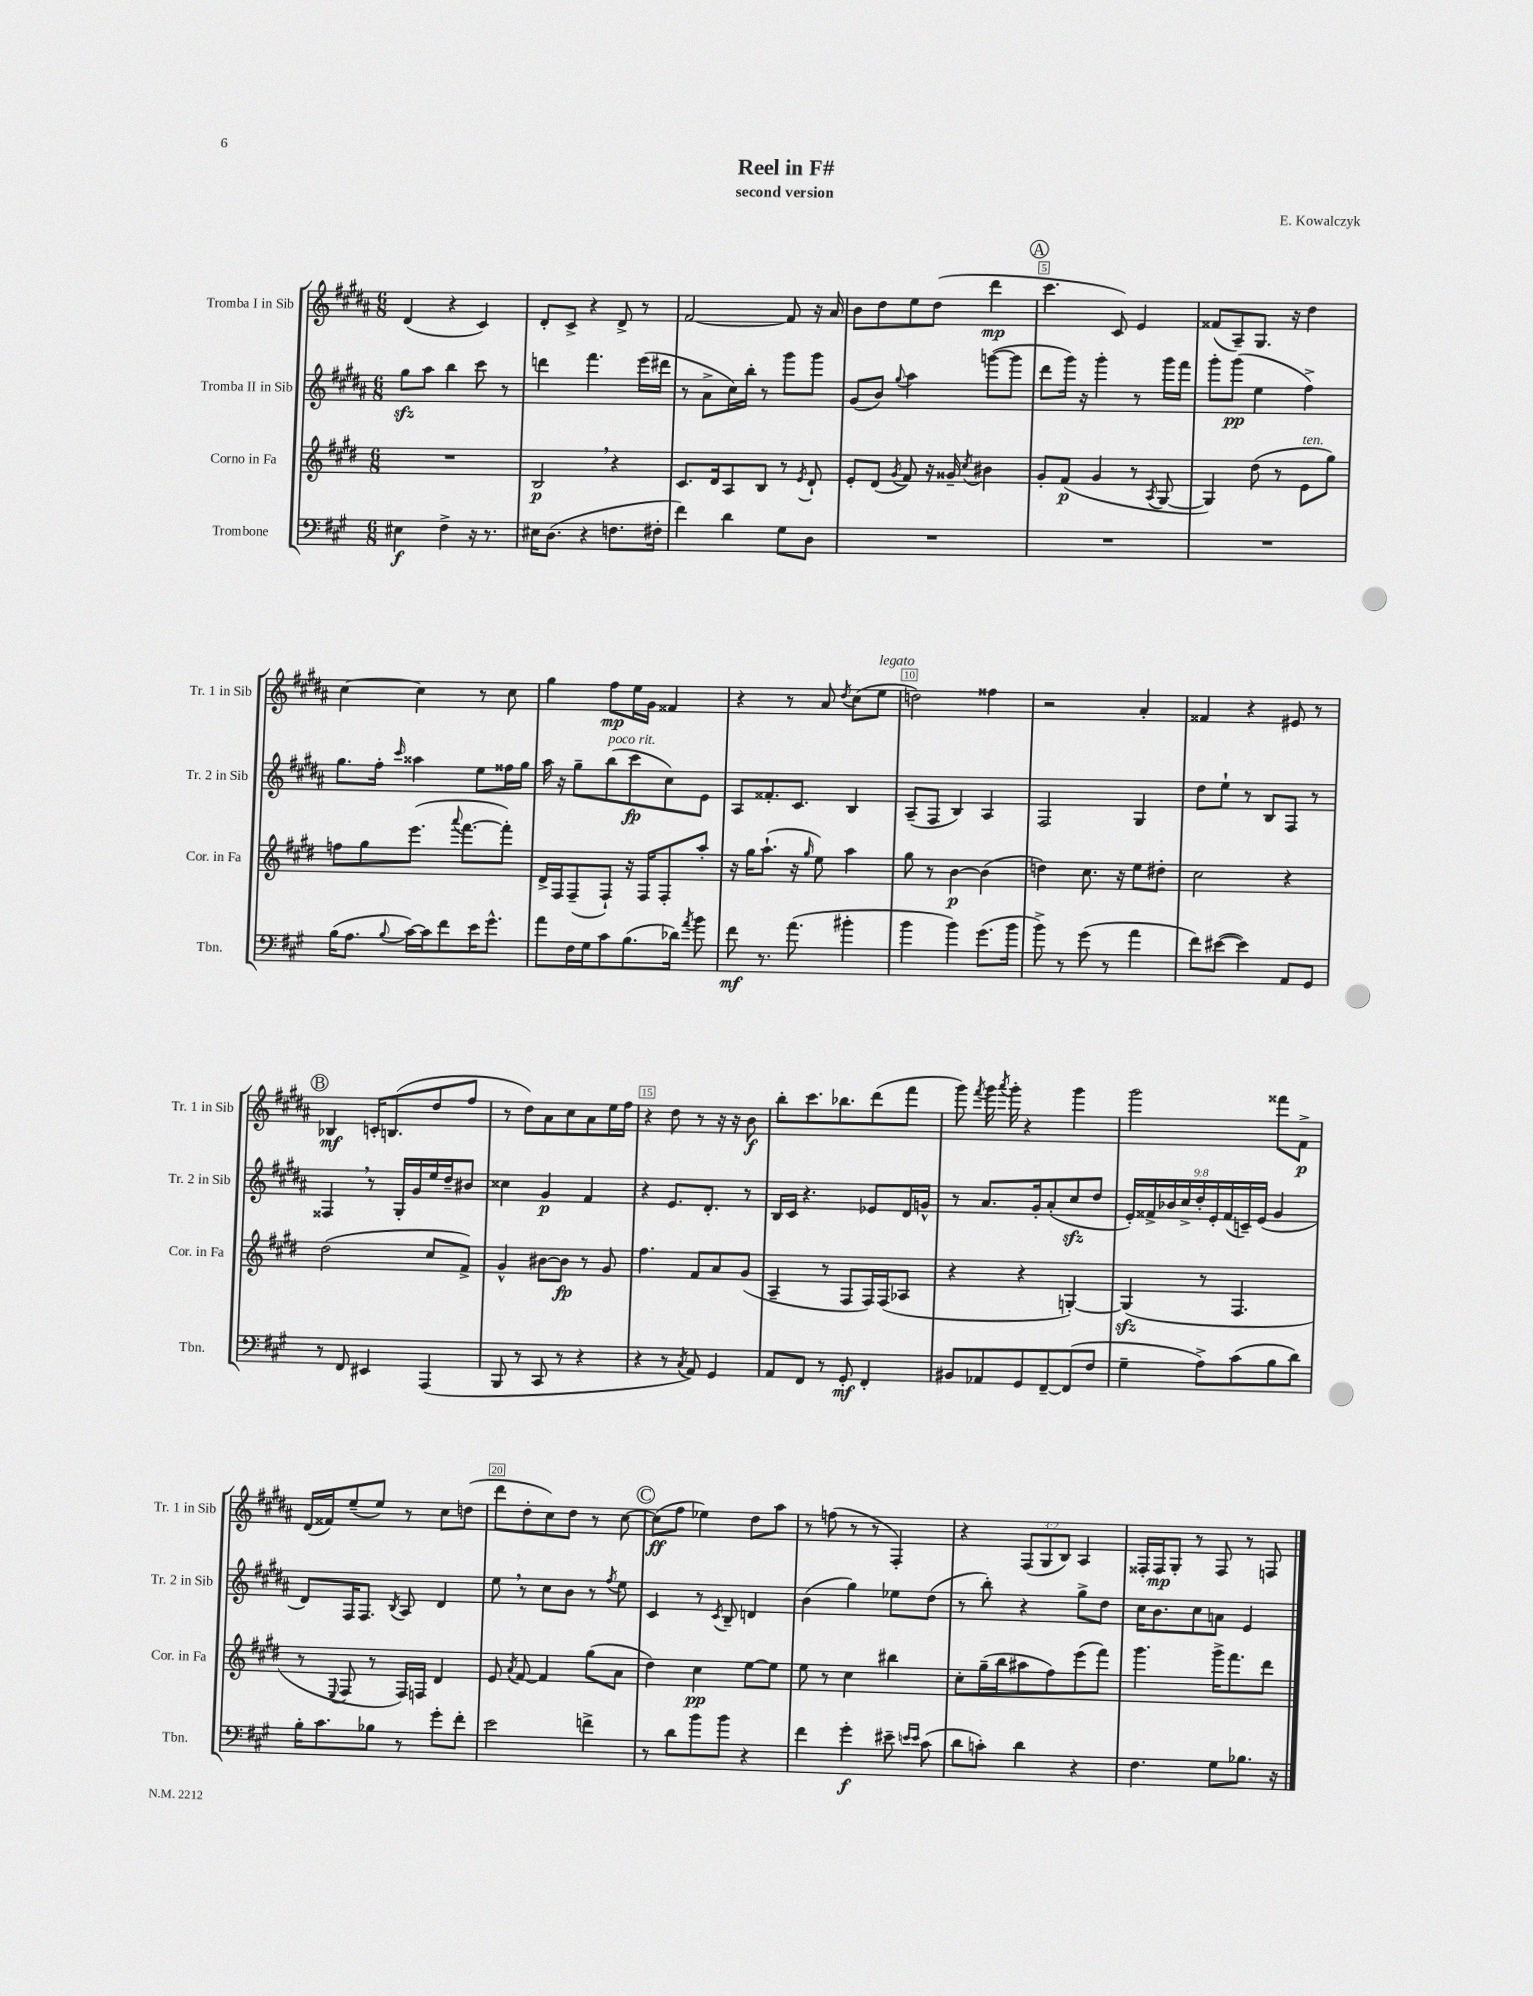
\header { title = "Reel in F#" composer = "E. Kowalczyk" subtitle = "second version" }
<<
\new StaffGroup <<
\new Staff = "s0" \with { instrumentName = "Tromba I in Sib" shortInstrumentName = "Tr. 1 in Sib" } {
    \clef treble \key b \major \numericTimeSignature \time 6/8 \override Staff.TupletNumber.text = #tuplet-number::calc-fraction-text
    \autoBeamOff dis'4( r4 cis'4) |
    dis'8[-. cis'8]-> r4 dis'8-> r8 |
    fis'2~ fis'8 r16 ais'16 |
    b'8[ dis''8 e''8 dis''8]( dis'''4\mp |
    \mark \markup { \circle "A" } cis'''4. cis'8) e'4 |
    fisis'8[( ais8--) gis8.] r16 dis''4 |
    cis''4~ cis''4 r8 cis''8 |
    gis''4 fis''8[\mp e''16 gis'16] fisis'4 |
    r4 r8 ais'8 \acciaccatura { dis''8 } cis''8[( e''8]^\markup { \italic "legato" } |
    d''2) fisis''4 |
    r2 ais'4-. |
    fisis'4 r4 eis'8 r8 |
    \mark \markup { \circle "B" } bes4\mf c'16[-. b8.( dis''8 fis''8] |
    r8 dis''8[) ais'8 cis''8 ais'8 e''16 fis''16] |
    r4 dis''8 r8 r16 r16 b'8\f |
    b''8[-. cis'''8. bes''8. dis'''8( fis'''8] |
    gis'''8) \acciaccatura { fis'''8 } gis'''16 \acciaccatura { ais'''8 } gis'''16-. r4 gis'''4 |
    gis'''2 fisis'''8[ fis'8]->\p |
    dis'16[( fisis'16) e''8--( e''8]) r8 cis''8[ d''8]( |
    dis'''8[ dis''8-. cis''8) dis''8] r8 cis''8~ |
    \mark \markup { \circle "C" } cis''8[\ff( fis''8] ees''4) dis''8[ ais''8] |
    r8 f''8( r8 r8 fis4-.) |
    r4 \tuplet 3/2 { fis8[( gis8 b8]) } ais4 |
    fisis16[-. fisis16\mp gis8]-. r8 fisis8 r8 f8 \bar "|." |
}
\new Staff = "s1" \with { instrumentName = "Tromba II in Sib" shortInstrumentName = "Tr. 2 in Sib" } {
    \clef treble \key b \major \numericTimeSignature \time 6/8 \override Staff.TupletNumber.text = #tuplet-number::calc-fraction-text
    \autoBeamOff gis''8[\sfz ais''8] b''4 cis'''8 r8 |
    d'''4 fis'''4. e'''16[( dis'''16] |
    r8 ais'8[-> cis''16) b''16]-. r8 gis'''8[ gis'''8] |
    gis'8[( b'8]) \appoggiatura { gis''8 } ais''4 g'''8[~( g'''8] |
    \mark \markup { \circle "A" } dis'''8[ gis'''16]) r16 gis'''4-. r8 gis'''16[ fis'''16] |
    gis'''8[-. gis'''8]\pp( e''4 fis''4->) |
    gis''8.[ fis''16]-. \grace { cis'''16 } aisis''4 e''8[ fisis''16 gis''16] |
    ais''16 r16 gis''8[-- b''8^\markup { \italic "poco rit." }( cis'''8\fp cis''8) e'8] |
    ais8[ fisis'8.-. cis'8.] b4 |
    ais8[--( fis8] b4) ais4 |
    fis2 gis4 |
    dis''8[ e''8]-! r8 b8[ fis8] r8 |
    \mark \markup { \circle "B" } fisis4 \breathe r8 gis16[-. gis'16 e''16 dis''16-- bis'8] |
    cisis''4 gis'4\p fis'4 |
    r4 e'8.[ dis'8.]-. r8 |
    b16[ cis'16] r4. ees'8[ dis'16 g'16]-^ |
    r8 ais'8.[ gis'16-. ais'8-.( cis''8\sfz dis''8] |
    \tuplet 9/8 { e'16[-.) fisis'16-> bes'16 cis''16-> dis''16-. e'16-. fisis'16( c'16--) e'16]( } gis'4 |
    dis'8[) fis16 fis8.] \acciaccatura { b8 } ais8 dis'4 |
    e''8 \breathe r8 cis''8[ b'8] r8 \acciaccatura { fis''8 } e''8 |
    \mark \markup { \circle "C" } cis'4 r8 \acciaccatura { cis'8 } b8-- d'4 |
    b'4( gis''4) ees''8[ dis''8]( |
    r8 b''8-.) r4 gis''8[-> dis''8] |
    cis''16[ b'8. cis''8 a'8] e'4 \bar "|." |
}
\new Staff = "s2" \with { instrumentName = "Corno in Fa" shortInstrumentName = "Cor. in Fa" } {
    \clef treble \key e \major \numericTimeSignature \time 6/8
    \autoBeamOff R2. |
    b2\p \breathe r4 |
    cis'8.[ dis'16 a8 b8] r8 \acciaccatura { e'8 } dis'8-! |
    e'8[-. dis'8]( \acciaccatura { gis'8 } fis'8) r16 gisis'16-- \acciaccatura { cis''8 } bis'4 |
    \mark \markup { \circle "A" } gis'8[-. fis'8]\p( gis'4 r8 \acciaccatura { a8 } gis8~ |
    gis4) dis''8( r8 e'8[^\markup { \italic "ten." } gis''8]) |
    f''8[ gis''8 e'''8.]( \appoggiatura { a'''8 } fis'''8.[~ fis'''8]-.) |
    dis'16[-> fis16 fis8--( fis8]-!) r16 fis16[ fis8-. a''8]-. |
    r16 gis''16[ a''8.]-!( r16 \grace { gis''16 } e''8) a''4 |
    gis''8 r8 b'4~\p b'4( |
    d''4) cis''8. r16 e''8[ dis''8]-. |
    cis''2 r4 |
    \mark \markup { \circle "B" } dis''2( cis''8[ fis'8]->) |
    gis'4-^ bis'8[~ bis'8]\fp r8 gis'8 |
    fis''4. fis'8[ a'8 gis'8]( |
    a4-- r8 fis8[ fis16) fis16( aes8] |
    r4 r4 g4~-.) |
    g4\sfz( r8 fis4. |
    r8 \appoggiatura { e8 } fis8 r8 fis16[) f16] dis'4 |
    e'8 \acciaccatura { a'8 } fis'8~ fis'4 gis''8[( a'8] |
    \mark \markup { \circle "C" } dis''4) cis''4\pp e''8[~ e''8] |
    e''8 r8 cis''4 bis''4 |
    cis''8[-. gis''16--( b''16 ais''8 fis''8) e'''8( fis'''8]) |
    gis'''4. gis'''16[-> fis'''8. dis'''8] \bar "|." |
}
\new Staff = "s3" \with { instrumentName = "Trombone" shortInstrumentName = "Tbn." } {
    \clef bass \key a \major \numericTimeSignature \time 6/8
    \autoBeamOff eis4\f fis4-> r16 r8. |
    eis16[ d8.]( r4 f8.[ fis16]-. |
    fis'4) d'4 gis8[ d8] |
    R2. |
    \mark \markup { \circle "A" } R2. |
    R2. |
    b16[( a8.] \appoggiatura { b8 } cis'16[~) cis'16 fis'8 e'16 gis'8.]-^ |
    a'8[ fis16 gis16 cis'8 b8.( des'16]) \acciaccatura { a'8 } b'8 |
    fis'8\mf r8. a'8.( bis'4-. |
    b'4 b'4) gis'8.[( b'16] |
    b'8->) r8 gis'8( r8 a'4 |
    fis'8[) eis'8]~( eis'4) a,8[ gis,8] |
    \mark \markup { \circle "B" } r8 fis,8 eis,4 a,,4( |
    b,,8 r8 cis,8 r8 r4 |
    r4 r8 \acciaccatura { cis8 } a,8) gis,4 |
    a,8[ fis,8] r8 gis,8-.\mf fis,4-. |
    bis,8[ aes,8 gis,8 fis,8~-- fis,8( fis8] |
    gis4-- a8[->) cis'8( b8 d'8]) |
    b16[-. cis'8. bes8] r8 gis'8[-. fis'8]-. |
    e'2 f'4-> |
    \mark \markup { \circle "C" } r8 d'8[ b'8 b'8] r4 |
    fis'4 gis'4-.\f eis'8-- \grace { e'16[ e'16] } cis'8( |
    d'8[ c'8]-.) d'4 r4 |
    fis4. gis8[ bes8.] r16 \bar "|." |
}
>>
>>
\layout { \context { \Score \override BarNumber.break-visibility = ##(#f #t #t) barNumberVisibility = #(every-nth-bar-number-visible 5) \override BarNumber.stencil = #(make-stencil-boxer 0.1 0.3 ly:text-interface::print) } }
